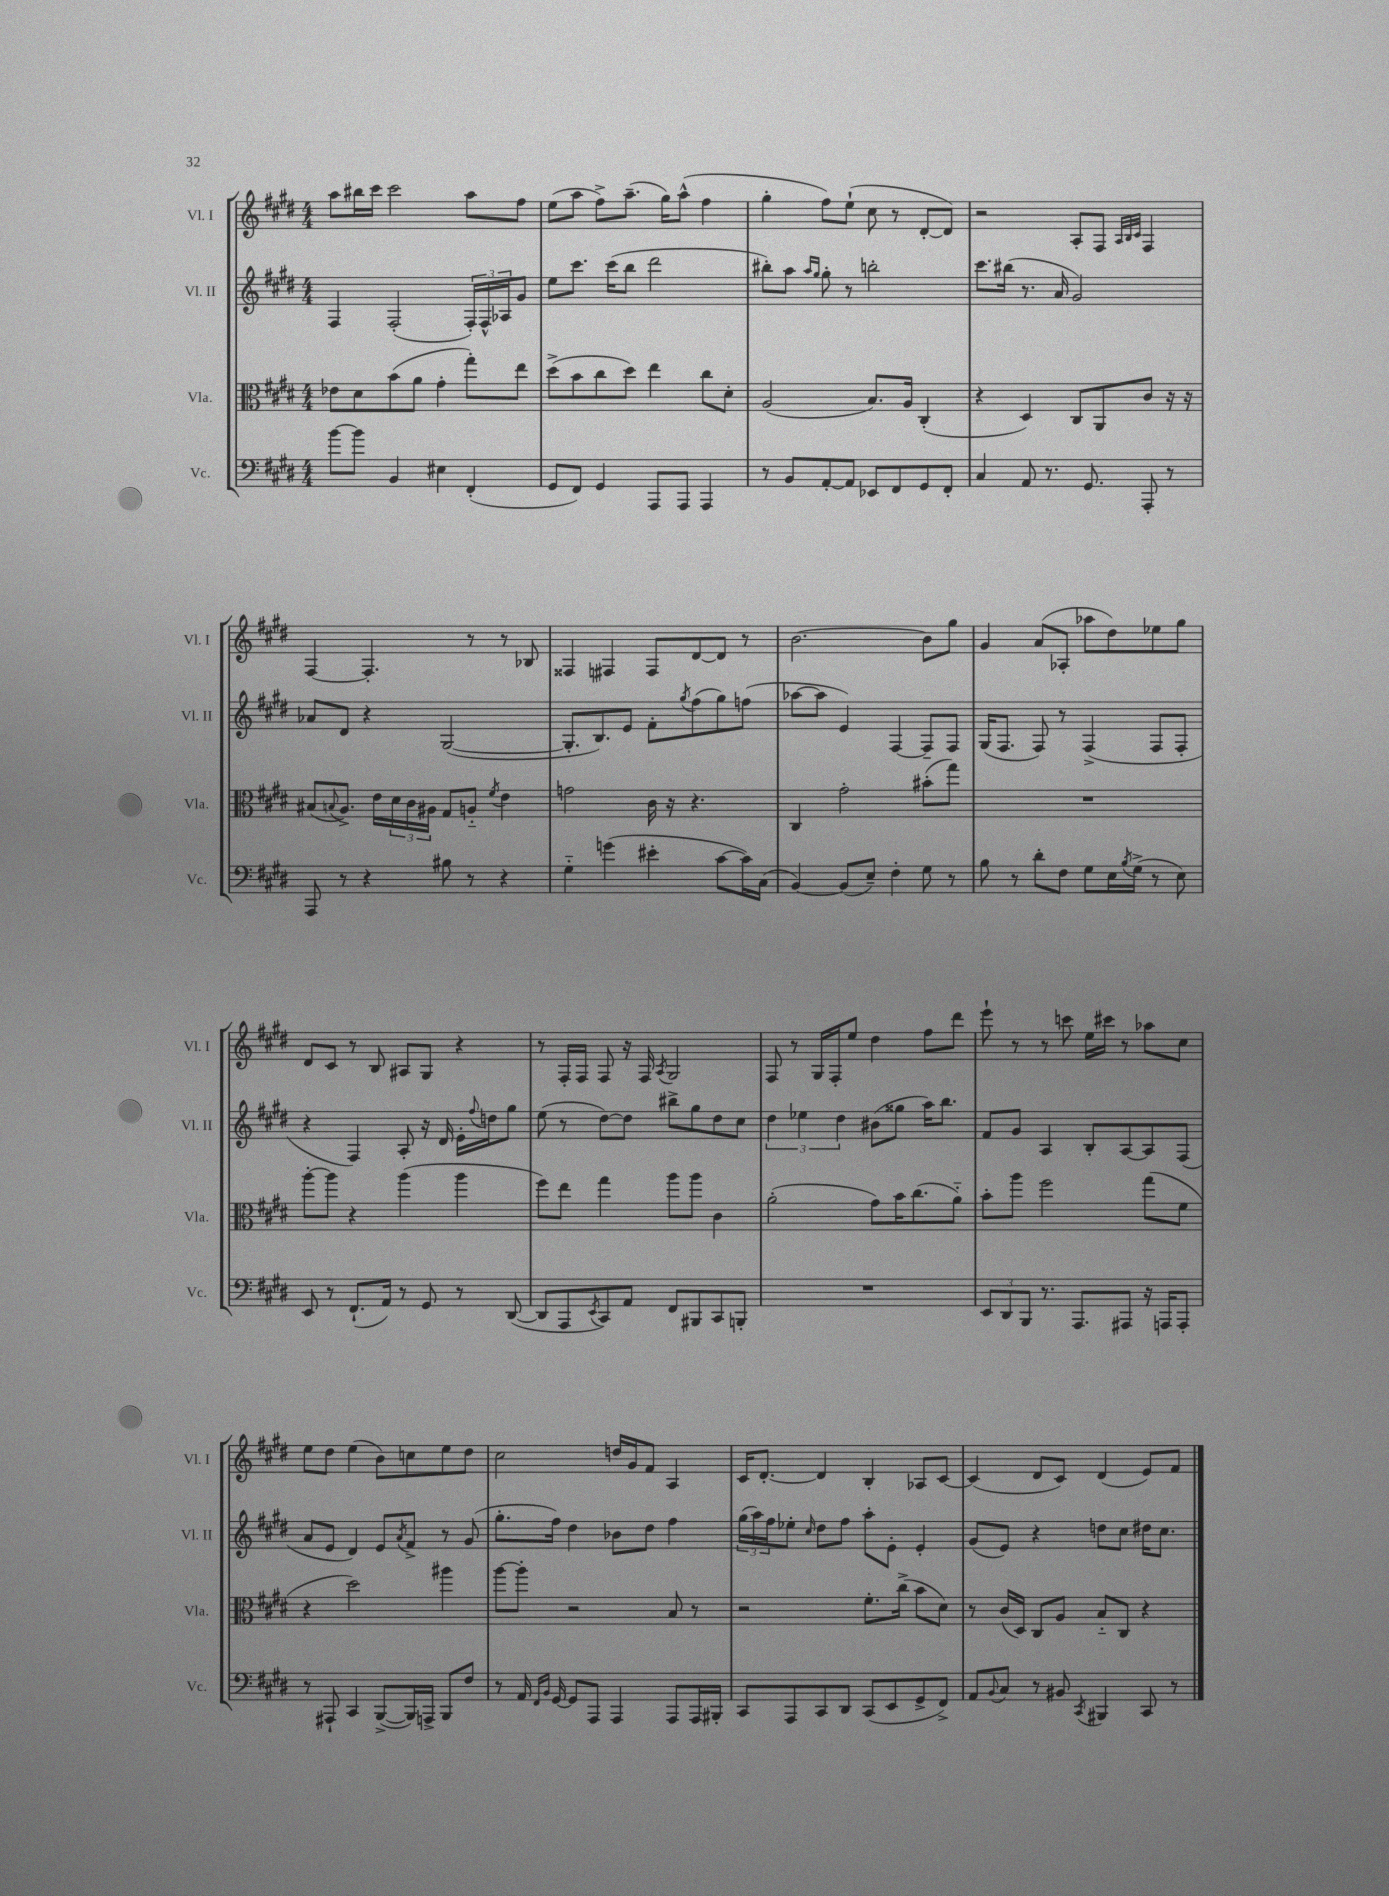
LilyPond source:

<<
\new StaffGroup <<
\new Staff = "s0" \with { instrumentName = "Vl. I" shortInstrumentName = "Vl. I" } {
    \clef treble \key e \major \numericTimeSignature \time 4/4
    a''8 bis''16 cis'''16 cis'''2 a''8 fis''8 |
    e''8( a''8 fis''8->) a''8.--( gis''16) a''8-^( fis''4 |
    gis''4-. fis''8) e''8-!( cis''8 r8 dis'8~-. dis'8) |
    r2 a8-. fis8 \grace { a32 b32 cis'32 } fis4 |
    fis4~ fis4.-. r8 r8 bes8 |
    fisis4 fis4 fis8 dis'8~ dis'8 r8 |
    b'2.~ b'8 gis''8 |
    gis'4 a'8( aes8-. aes''8 dis''8) ees''8 gis''8 |
    dis'8 cis'8 r8 b8 ais8 gis8 r4 |
    r8 fis16-. fis16 fis8 r16 fis16 \acciaccatura { a8 } gis2 |
    fis8 r8 gis16 fis16-. e''8 dis''4 fis''8 dis'''8 |
    e'''8-! r8 r8 c'''8 e''16 cis'''16 r8 aes''8 cis''8 |
    e''8 dis''8 e''4( b'8) c''8 e''8 dis''8 |
    cis''2 d''16 gis'16 fis'8 a4 |
    cis'16 dis'8.~-. dis'4 b4-. aes8 cis'8~ |
    cis'4( dis'8 cis'8) dis'4( e'8) fis'8 \bar "|." |
}
\new Staff = "s1" \with { instrumentName = "Vl. II" shortInstrumentName = "Vl. II" } {
    \clef treble \key e \major \numericTimeSignature \time 4/4
    fis4 fis2-.( \tuplet 3/2 { fis16-.) fis16-^ aes16 } gis'8 |
    e''8 cis'''8. cis'''16( b''8 dis'''2 |
    bis''8-.) a''8 \grace { a''16 gis''16 } gis''8-. r8 b''2-. |
    cis'''8. bis''16( r8. a'16 gis'2) |
    aes'8 dis'8 r4 gis2~( |
    gis8.-. b8.) e'8 fis'8-. \acciaccatura { gis''8 } fis''8( gis''8) f''8( |
    aes''8~ aes''8 e'4) fis4~ fis8-- fis8 |
    gis16( fis8. fis8) r8 fis4->( fis8 fis8-. |
    r4 fis4) a8-. r16 dis'16 e'16-. \appoggiatura { fis''8 } d''16 gis''8 |
    e''8( r8 dis''8~) dis''8 bis''8-> gis''8 dis''8 cis''8 |
    \tuplet 3/2 { dis''4 ees''4 dis''4 } bis'8( gisis''8 a''16) b''8. |
    fis'8 gis'8 a4 b8-. a8~ a8 fis8( |
    a'8 e'8 dis'4) e'8 \acciaccatura { a'8 } fis'8-> r8 gis'8( |
    gis''8.-. fis''16) dis''4 bes'8 dis''8 fis''4 |
    \tuplet 3/2 { gis''16( a''16) fis''16 } ees''8-. \grace { cis''16 } dis''8 fis''8 a''8-. e'8-. e'4-. |
    gis'8( e'8) r4 d''8 cis''8 dis''16 cis''8. \bar "|." |
}
\new Staff = "s2" \with { instrumentName = "Vla." shortInstrumentName = "Vla." } {
    \clef alto \key e \major \numericTimeSignature \time 4/4
    ees'8 dis'8 b'8( a'8 gis'4-. gis''8-.) e''8 |
    dis''8->( b'8 cis''8 dis''8) e''4 cis''8 dis'8-. |
    a2( b8.) a16 cis4-.( |
    r4 dis4) cis8 a,8 cis'8 r16 r16 |
    bis8( \appoggiatura { b8 } a8.->) e'16 \tuplet 3/2 { dis'16 cis'16 ais16 } gis8 a8-_ \acciaccatura { fis'8 } e'4 |
    g'2 cis'16 r16 r4. |
    cis4 gis'2-. bis'8-.( gis''8) |
    R1 |
    a''8~-. a''8 r4 a''4( a''4 |
    fis''8) e''8 gis''4 a''8 a''8 cis'4 |
    a'2-.( gis'8) b'16 cis''8.( a'8-_) |
    b'8-. a''8 fis''2 gis''8( fis'8 |
    r4 dis''2) ais''4 |
    a''8~ a''8-. r2 b8 r8 |
    r2 fis'8.-. cis''16->( b'8 dis'8) |
    r8 cis'16( dis16) cis8 a8 b8-_ cis8 r4 \bar "|." |
}
\new Staff = "s3" \with { instrumentName = "Vc." shortInstrumentName = "Vc." } {
    \clef bass \key e \major \numericTimeSignature \time 4/4
    b'8~ b'8 b,4 eis4 fis,4-.( |
    gis,8 fis,8) gis,4 a,,8 a,,8 a,,4 |
    r8 b,8 a,8~-. a,8 ees,8 fis,8 gis,8 fis,8-. |
    cis4 a,8 r8. gis,8. a,,8-. r8 |
    a,,8 r8 r4 bis8 r8 r4 |
    gis4-_ g'4( eis'4-. cis'8~ cis'16) cis16( |
    b,4~) b,8( e8--) fis4-. gis8 r8 |
    b8 r8 dis'8-. fis8 gis8 e16 \acciaccatura { b8 } gis16->( r8 e8) |
    e,8 r8 fis,8.-!( a,16) r8 gis,8 r8 dis,8~( |
    dis,8 a,,8 \acciaccatura { e,8 } cis,8) a,8 fis,8 bis,,8 cis,8 b,,8-. |
    R1 |
    \tuplet 3/2 { e,8 dis,8 b,,8 } r8. a,,8. ais,,8 r16 a,,16 a,,8-. |
    r8 ais,,8-! cis,4 b,,8~->( b,,16) a,,16-> b,,8 fis8 |
    r8 a,16 \grace { fis,16 b,16 } gis,16~ gis,8 a,,8 a,,4 a,,8 a,,16 bis,,16-. |
    cis,8 a,,8 cis,8 dis,8 cis,8( e,8 gis,8-> fis,8->) |
    a,8 \appoggiatura { b,8 } cis8 r8 bis,8 \acciaccatura { cis,8 } bis,,4 cis,8 r8 \bar "|." |
}
>>
>>
\layout { \context { \Score \remove "Bar_number_engraver" } }
